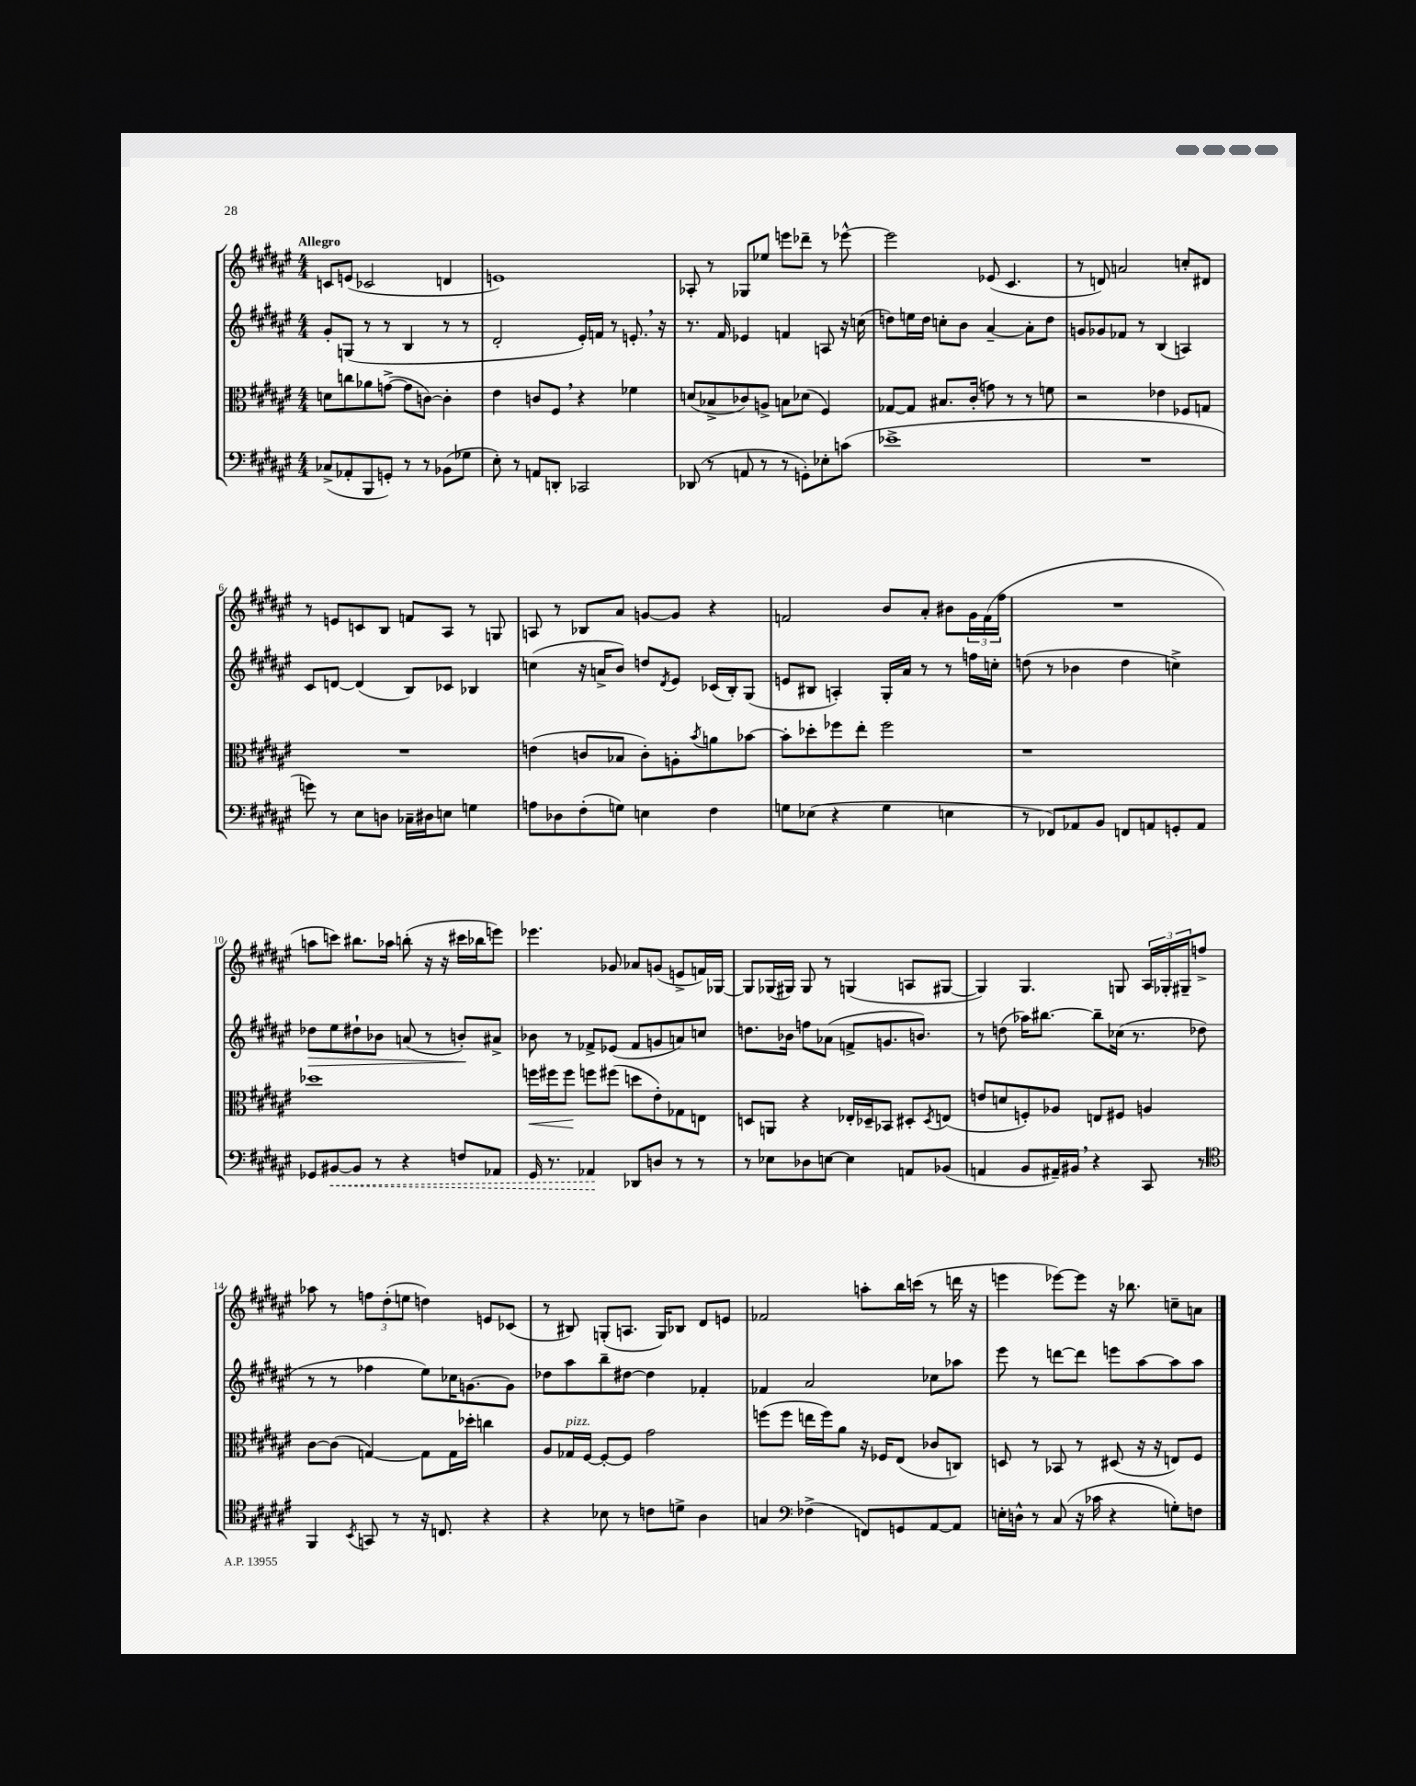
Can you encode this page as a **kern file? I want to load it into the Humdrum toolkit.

**kern	**kern	**kern	**kern
*staff4	*staff3	*staff2	*staff1
*clefF4	*clefC3	*clefG2	*clefG2
*k[f#c#g#d#a#e#]	*k[f#c#g#d#a#e#]	*k[f#c#g#d#a#e#]	*k[f#c#g#d#a#e#]
*M4/4	*M4/4	*M4/4	*M4/4
(8C-^/L	8d\L	8g#'/L	8c/L
8AA-'/	8cc\	(8G/J	(8e/J
8BBB/	8a-\	8r	2c-/
8GG'/J)	([8g^\J	8r	.
8r	8g\]L	4B/	.
8r	[8c\J)	.	.
(8BB-\L	4c'\]	8r	4d/
8G-\J	.	8r	.
=	=	=	=
8E#'\)	4e#\	2d#'/	1e)
8r	.	.	.
8AA/L	8c/L	.	.
8DD'/J	8F#/J	.	.
2CC-/	4r	16e#'/LL)	.
.	.	16f/JJ	.
.	.	8r	.
.	4f-\	8.e'/	.
.	.	16r	.
=	=	=	=
(8DD-/	(8d/L	8.r	8A-'/
8r	8B-^/	.	8r
.	.	16f#/	.
8AA/	8c-/)	4e-/	8G-/L
8r	8A^/J	.	8ee-/J
8r	8B\L	4f/	8eee\L
8GG'\L)	(8d-\J	.	8ddd-~\J
8E-'\	4F#/)	8A/	8r
(8c\J	.	16r	[8eee-^^\
.	.	(16cc\	.
=	=	=	=
1e-^	[8G-/L	8dd\L)	2eee-\]
.	8G-/]J	16ee\L	.
.	.	16dd\JJ	.
.	8.B#/L	8cc'\L	.
.	.	8b\J	.
.	(16c#'/Jk	.	.
.	8g\)	[4a#~/	(8e-/
.	8r	.	4.c#/
.	8r	8a#'\]L	.
.	8f\	8dd\J	.
=	=	=	=
1r	2r	8g/L	8r
.	.	8g-/	8d/)
.	.	8f-/J	2a/
.	.	8r	.
.	4e-\	(4B/	.
.	8F-/L	4A/)	8cc'/L
.	8G/J	.	8d#/J
=	=	=	=
8g\)	1r	8c#/L	8r
8r	.	[8d/J	8e/L
8E#\L	.	(4d/]	8c/
8D\J	.	.	8B/J
16C-~\LL	.	8B/L)	8f/L
16D#\J	.	.	.
8E\J	.	8c-/J	8A#/J
4G\	.	4B-/	8r
.	.	.	8G/
=	=	=	=
8A\L	(4e\	(4cc\	8A/
8D-\	.	.	8r
(8F#'\	8c/L	16r	8B-/L
.	.	16a^/LK	.
8G\J)	8B-/J	8b/J)	8a#/J
4E\	8c'\L)	8dd/L	[8g/L
.	.	8qd#/	.
.	8A'\	8e#/J	8g/]J
.	8qb/	.	.
4F#\	8a\	(16c-/LL	4r
.	.	16B'/J)	.
.	[8b-\J	(8G#/J	.
=	=	=	=
8G\L	8b-'\]L	8e/L	2f/
(8E-\J	8dd-'\	8B#/J	.
4r	8ff-\	4A'/)	.
.	8ee#'\J	.	.
4G\	2ff-\	16G#'/LL	8b/L
.	.	16a#/JJ	.
.	.	8r	8a#'/J
4E\	.	8r	8b#\L
.	.	16ff\LL	24g#\L
.	.	.	(24f\
.	.	16cc'\JJ	.
.	.	.	24ff#\JJ
=	=	=	=
8r	1r	(8dd\	1r
8FF-/L)	.	8r	.
8AA-/	.	4b-\	.
8BB/J	.	.	.
8FF/L	.	4dd\	.
8AA/	.	.	.
8GG'/	.	4cc^\)	.
8AA/J	.	.	.
=	=	=	=
8GG-/L	1dd-	8dd-\L	8aa\L
[8BB#/	.	8ee#\	8ccc\J)
8BB#/]J	.	8dd#`\	8.bb#\L
8r	.	8b-\J	.
.	.	.	16aa-\Jk
4r	.	(8a/	(8bb'\
.	.	8r	16r
.	.	.	16r
8F/L	.	8b'/L)	16ccc#\LL
.	.	.	16bb-\J
8AA-/J	.	8a#^/J	8eee\J)
=	=	=	=
16GG#/	16ff\LL	8b-\	4.eee-\
8.r	16ff#\J	.	.
.	8ff#\J	8r	.
4AA-/	8ff\L	8f-^/L	.
.	(8ff#\J	(8e-/J	8g-/
8DD-/L	8dd\L	8f-/L	8a-/L
8D/J	8e#'\)	8g/	(8g/J
8r	8G-\	8a/)	8e^/L
8r	8E\J	8cc/J	16f/L)
.	.	.	[16G-/JJ
=	=	=	=
8r	8D/L	8.dd\L	8G-/]L
8E-\L	8AA/J	.	(16G-/L
.	.	16b-\Jk	16G#/JJ)
8D-\	4r	8ff\L	8G#/
[8E\J	.	(8a-\J	8r
4E\]	16E-'/LL	8f^/L	(4G/
.	16D-~/J	.	.
.	8BB-/J	8.g/	.
8AA/L	8D#'/L	.	8A/L
.	.	8.b/J)	.
.	8qD#/	.	.
(8BB-/J	(8E/J	.	[8G#/J
=	=	=	=
4AA/	8e/L	8r	4G#/])
.	8d/	(8dd\	.
8BB/L	8F'/)	16aa-\LK)	4.G#/
.	.	[8.bb#\J	.
16AA#~/L)	8A-/J	.	.
16BB#/JJ	.	.	.
4r	8E/L	8bb#~\]L	.
.	8F#/J	(16cc-\Jk	8G/
.	.	8.r	.
8CC#/	4A/	.	24A#/LL
.	.	.	24G-'/
.	.	.	24G#~/J
8r	.	8dd-\	8ff^/J
=	=	=	=
*clefC4	*	*	*
4FF#/	[8c#\L	8r	8aa-\
.	(8c#\]J	8r	8r
8qBB/	.	.	.
8GG/	[4G/)	4ff-\	12ff\L
.	.	.	(12dd#'\
8r	.	.	.
.	.	.	12ee\J
16r	8G\]L	8ee#\L)	4dd\)
8.C/	.	.	.
.	16G\L	16cc-\K	.
.	16dd-'\JJ	[8.g\	.
4r	4cc\	.	8e/L
.	.	8g\]J	(8c-/J
=	=	=	=
4r	8A#/L	8dd-\L	8r
.	16G-/L	8aa#\	8B#/)
.	[16F#/JJ	.	.
8B-\	8F#'/_L	8bb~\	(8G'/L
8r	8F#/]J	[8dd#\J	8.A/J
8c\L	2g#\	4dd#\]	.
.	.	.	16G/LK)
8d^\J	.	.	8B-/J
4A#\	.	4f-'/	8d#/L
.	.	.	8e/J
=	=	=	=
4G/	(8ff\L	4f-/	2f-/
.	8ff\J	.	.
*clefF4	*	*	*
(4F-^\	16ee\LL	2a#/	.
.	16ff\J)	.	.
.	8a#\J	.	.
8FF/L)	16r	.	8aa'\L
.	16F-/LK	.	.
8GG/	(8E#/J	.	16bb\L
.	.	.	(16ccc\JJ
[8AA#/	8c-/L	8cc-\L	8r
8AA#/]J	8C/J)	8aa-\J	16ddd\
.	.	.	16r
=	=	=	=
16E'\LL	8D/	8eee#\	4eee\
16D^^\JJ	.	.	.
8r	8r	8r	.
(8C#/	8BB-/	[8ddd\L	[8eee-\L)
16r	8r	8ddd\]J	8eee-\]J
16c-\	.	.	.
4r	(8D#/	8eee\L	16r
.	.	.	8.bb-\
.	16r	[8aa#\	.
.	16r	.	.
8G'\L)	8E/L)	8aa#\]	8cc~\L
8F\J	8F#/J	8aa#\J	8a\J
==	==	==	==
*-	*-	*-	*-
